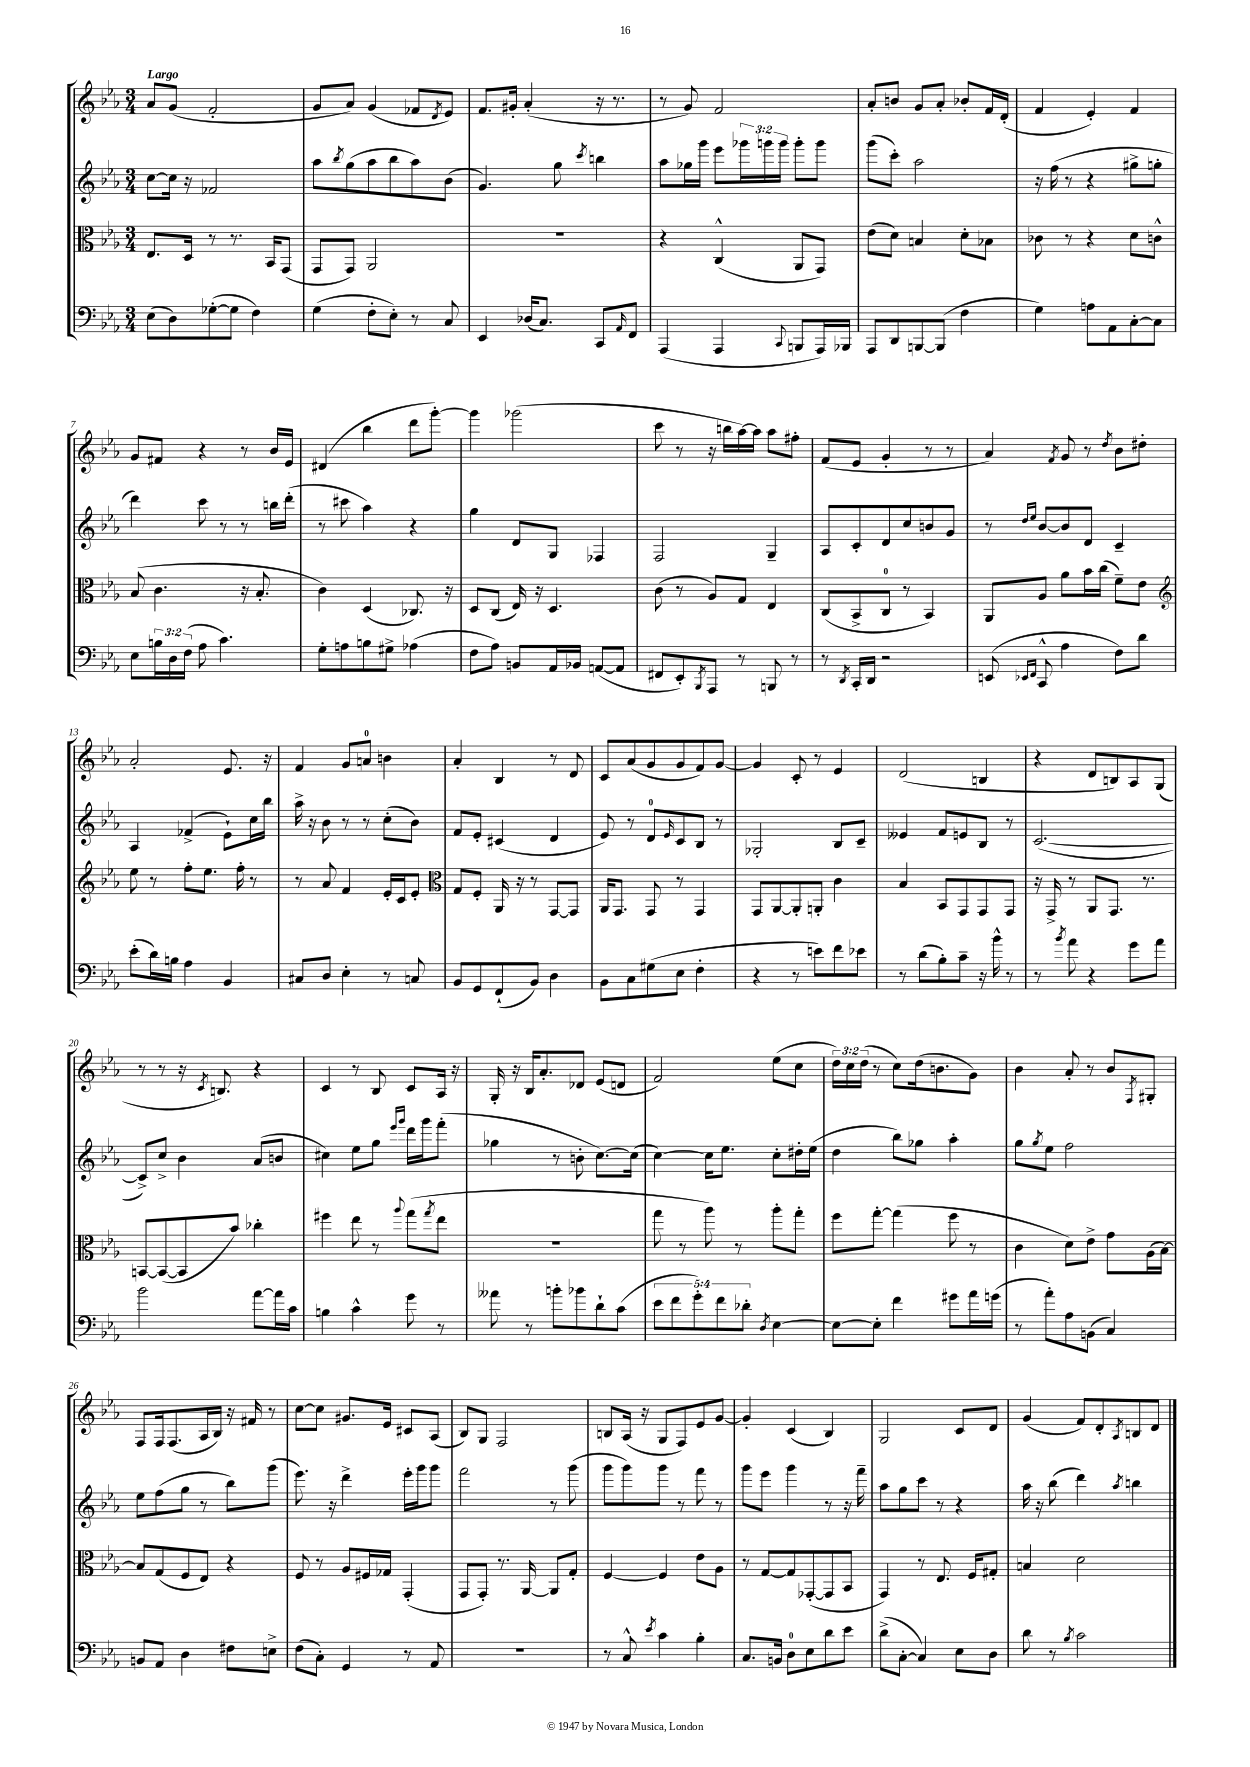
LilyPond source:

<<
\new StaffGroup <<
\new Staff = "s0" {
    \clef treble \key ees \major \numericTimeSignature \time 3/4 \override Staff.TupletNumber.text = #tuplet-number::calc-fraction-text \tempo "Largo"
    aes'8 g'8( f'2-. |
    g'8 aes'8) g'4( fes'8 \acciaccatura { d'8 } ees'8) |
    f'8. gis'16-. aes'4-.( r16 r8. |
    r8 g'8) f'2 |
    aes'8-. b'8 g'8 aes'8-. bes'8-. f'16 d'16-.( |
    f'4 ees'4-.) f'4 |
    g'8 fis'8 r4 r8 bes'16 ees'16 |
    dis'4( bes''4 d'''8 g'''8~-.) |
    g'''4 ges'''2( |
    c'''8 r8 r16 b''16 aes''16~) aes''16 aes''8 fis''8-. |
    f'8( ees'8 g'4-. r8 r8 |
    aes'4) \acciaccatura { f'8 } g'8 r8 \acciaccatura { d''8 } bes'8 dis''8-. |
    aes'2-. ees'8. r16 |
    f'4 g'8 a'8-0 b'4 |
    aes'4-. bes4 r8 d'8 |
    c'8 aes'8( g'8 g'8 f'8) g'8~ |
    g'4 c'8-. r8 ees'4 |
    d'2( b4 |
    r4 d'8 b8) aes8 g8( |
    r8 r8 r16 \acciaccatura { c'8 } b8.) r4 |
    c'4 r8 bes8 c'8 aes16 r16 |
    g16-. r16 bes16 aes'8.-. des'8 ees'8( d'8 |
    f'2) ees''8( c''8 |
    \tuplet 3/2 { d''16) c''16 d''16( } r8 c''8) d''16( b'8. g'8) |
    bes'4 aes'8-. r8 bes'8 \acciaccatura { f8 } gis8-. |
    f8 f16 f8.( aes16 bes16) r16 fis'16 r8 |
    c''8~ c''8 gis'8. ees'16 cis'8 aes8( |
    bes8) g8 f2 |
    b8 aes16( r16 g8 f8) ees'8 g'8~ |
    g'4-. c'4( bes4) |
    g2 c'8 d'8 |
    g'4( f'8) d'8-. \acciaccatura { aes8 } b8 d'8 \bar "|." |
}
\new Staff = "s1" {
    \clef treble \key ees \major \numericTimeSignature \time 3/4 \override Staff.TupletNumber.text = #tuplet-number::calc-fraction-text
    c''8~ c''16 r16 fes'2 |
    aes''8 \acciaccatura { bes''8 } g''8( aes''8 bes''8 aes''8) bes'8( |
    g'4.) g''8 \acciaccatura { c'''8 } b''4 |
    aes''8 ges''16 g'''16 ees'''8 \tuplet 3/2 { ges'''16 g'''16 g'''16 } g'''8-. g'''8 |
    g'''8( c'''8-.) aes''2 |
    r16 f''16( r8 r4 gis''8-> g''8-. |
    d'''4) c'''8 r8 r8 b''16 d'''16-.( |
    r8 cis'''8 aes''4) r4 |
    g''4 d'8 g8 fes4 |
    f2 g4-- |
    aes8 c'8-. d'8 c''8 b'8 g'8 |
    r8 \grace { d''16 ees''16 } bes'8~ bes'8 d'8 c'4-- |
    aes4 fes'4->( ees'8-!) c''16 bes''16 |
    aes''16-> r16 bes'8 r8 r8 c''8-.( bes'8) |
    f'8 ees'8-. cis'4( d'4 |
    ees'8) r8 d'8-0 \grace { ees'16 } c'8 bes8 r8 |
    ges2-. bes8 c'8-- |
    eeses'4 f'8 e'8 bes8 r8 |
    c'2.~( |
    c'8->) c''8-> bes'4 aes'8( b'8 |
    cis''4) ees''8 g''8 \grace { ees'''16 g'''16 } d'''16 g'''16 f'''8-.( |
    ges''4 r8 b'8-. c''8.~) c''16( |
    c''4~) c''16 ees''8. c''8-. dis''16-. ees''16( |
    d''4 bes''8) ges''8 aes''4-. |
    g''8 \acciaccatura { g''8 } ees''8 f''2 |
    ees''8 f''8( g''8 r8 bes''8) g'''8( |
    ees'''8.) r16 d'''4-> ees'''16-. g'''16 g'''8 |
    f'''2 r8 g'''8( |
    g'''8 g'''8) g'''8 r8 f'''8 r8 |
    g'''8 ees'''8 g'''4 r8 r16 f'''16-- |
    aes''8 g''8 c'''8 r8 r4 |
    aes''16 r16 bes''8( d'''4) \acciaccatura { aes''8 } b''4 \bar "|." |
}
\new Staff = "s2" {
    \clef alto \key ees \major \numericTimeSignature \time 3/4
    ees8. d16 r8 r8. bes,16 g,8( |
    g,8 g,8) aes,2 |
    R2. |
    r4 c4-^( aes,8 g,8) |
    ees'8( d'8) b4 d'8-. bes8 |
    ces'8 r8 r4 d'8 c'8-^ |
    bes8( c'4. r16 bes8.-. |
    c'4) d4( ces8.) r16 |
    d8 c8( ees16) r16 d4. |
    c'8( r8 aes8) g8 ees4 |
    c8( bes,8-> c8-0 r8 bes,4) |
    aes,8 aes8 aes'8 bes'16 c''16( f'8--) ees'8 |
    \clef treble ees''8 r8 f''8-. ees''8. f''16-. r8 |
    r8 aes'8 f'4 ees'16-. c'16 ees'8-. |
    \clef alto g8 f8-. aes,16 r16 r8 g,8~ g,8 |
    aes,16 g,8. g,8 r8 g,4 |
    g,8 aes,8~ aes,8-. a,8-. c'4 |
    bes4 bes,8 g,8 g,8 g,8 |
    r16 g,16-> r8 aes,8 g,8. r8. |
    b,8~ b,8~( b,8 bes'8) ces''4-. |
    fis''4 ees''8 r8 \appoggiatura { aes''8 } g''8( \acciaccatura { g''8 } ees''8 |
    R2. |
    g''8 r8 aes''8) r8 aes''8-. g''8-. |
    f''8 g''8~-. g''4( f''8 r8 |
    c'4 d'8) ees'8-> g'8 aes16( bes16~) |
    bes8 g8( f8 ees8) r4 |
    f8 r8 aes8 fis16 ges16 g,4-.( |
    g,8 g,8-.) r8. aes,16~ aes,8 g8-. |
    f4~ f4 ees'8 aes8 |
    r8 g8~ g8 ges,8~-.( ges,8 bes,8 |
    g,4) r8 ees8. f16 gis8-. |
    b4 d'2 \bar "|." |
}
\new Staff = "s3" {
    \clef bass \key ees \major \numericTimeSignature \time 3/4 \override Staff.TupletNumber.text = #tuplet-number::calc-fraction-text
    ees8( d8) ges8~-.( ges8 f4) |
    g4( f8-. ees8-.) r8 c8 |
    ees,4 des16( c8.) c,8 \grace { aes,16 } f,8 |
    aes,,4( aes,,4 \appoggiatura { c,8 } b,,8 aes,,16) bes,,16 |
    aes,,8 d,8 b,,8~ b,,8( f4 |
    g4) a8 aes,8 c8~-. c8 |
    ees8 \tuplet 3/2 { b16 d16 f16( } aes8 c'4.) |
    g8-. a8 b8 gis8-> aes4( |
    f8 aes8) b,8 aes,16 bes,16 a,8~( a,8 |
    fis,8 ees,8-.) \acciaccatura { bes,,8 } aes,,8 r8 b,,8 r8 |
    r8 \acciaccatura { d,8 } c,16-. d,16 r2 |
    e,8( \grace { ees,16 f,16 } c,8-^ aes4 f8) d'8 |
    ees'8-.( d'16) b16 aes4 bes,4 |
    cis8 d8 ees4-. r8 c8 |
    bes,8 g,8 f,8-!( bes,8) d4 |
    bes,8 c8 gis8( ees8 f4-. |
    r4 r8 e'8) f'8 ees'8 |
    r8 d'8( bes8-.) c'8-- r16 bes'16-^ r8 |
    r8 \acciaccatura { bes'8 } aes'8 r4 g'8 aes'8 |
    bes'2 aes'8~ aes'16 c'16 |
    b4 c'4-^ g'8 r8 |
    aeses'8 r8 b'8-. bes'8 d'8-! c'8( |
    \tuplet 5/4 { ees'8 f'8 g'8-.) f'8 des'8-. } \acciaccatura { d8 } ees4~ |
    ees8~ ees8-. f'4 gis'8 aes'16 g'16( |
    r8 aes'8-.) aes8 b,8( c4) |
    b,8 aes,8 d4 fis8 e8-> |
    f8( c8-.) g,4 r8 aes,8 |
    R2. |
    r8 c8-^ \acciaccatura { ees'8 } c'4 bes4-. |
    c8. b,16 d8-0 ees8 d'8 ees'8 |
    d'8->( c8~-. c4) ees8 d8 |
    d'8 r8 \acciaccatura { bes8 } c'2 \bar "|." |
}
>>
>>
